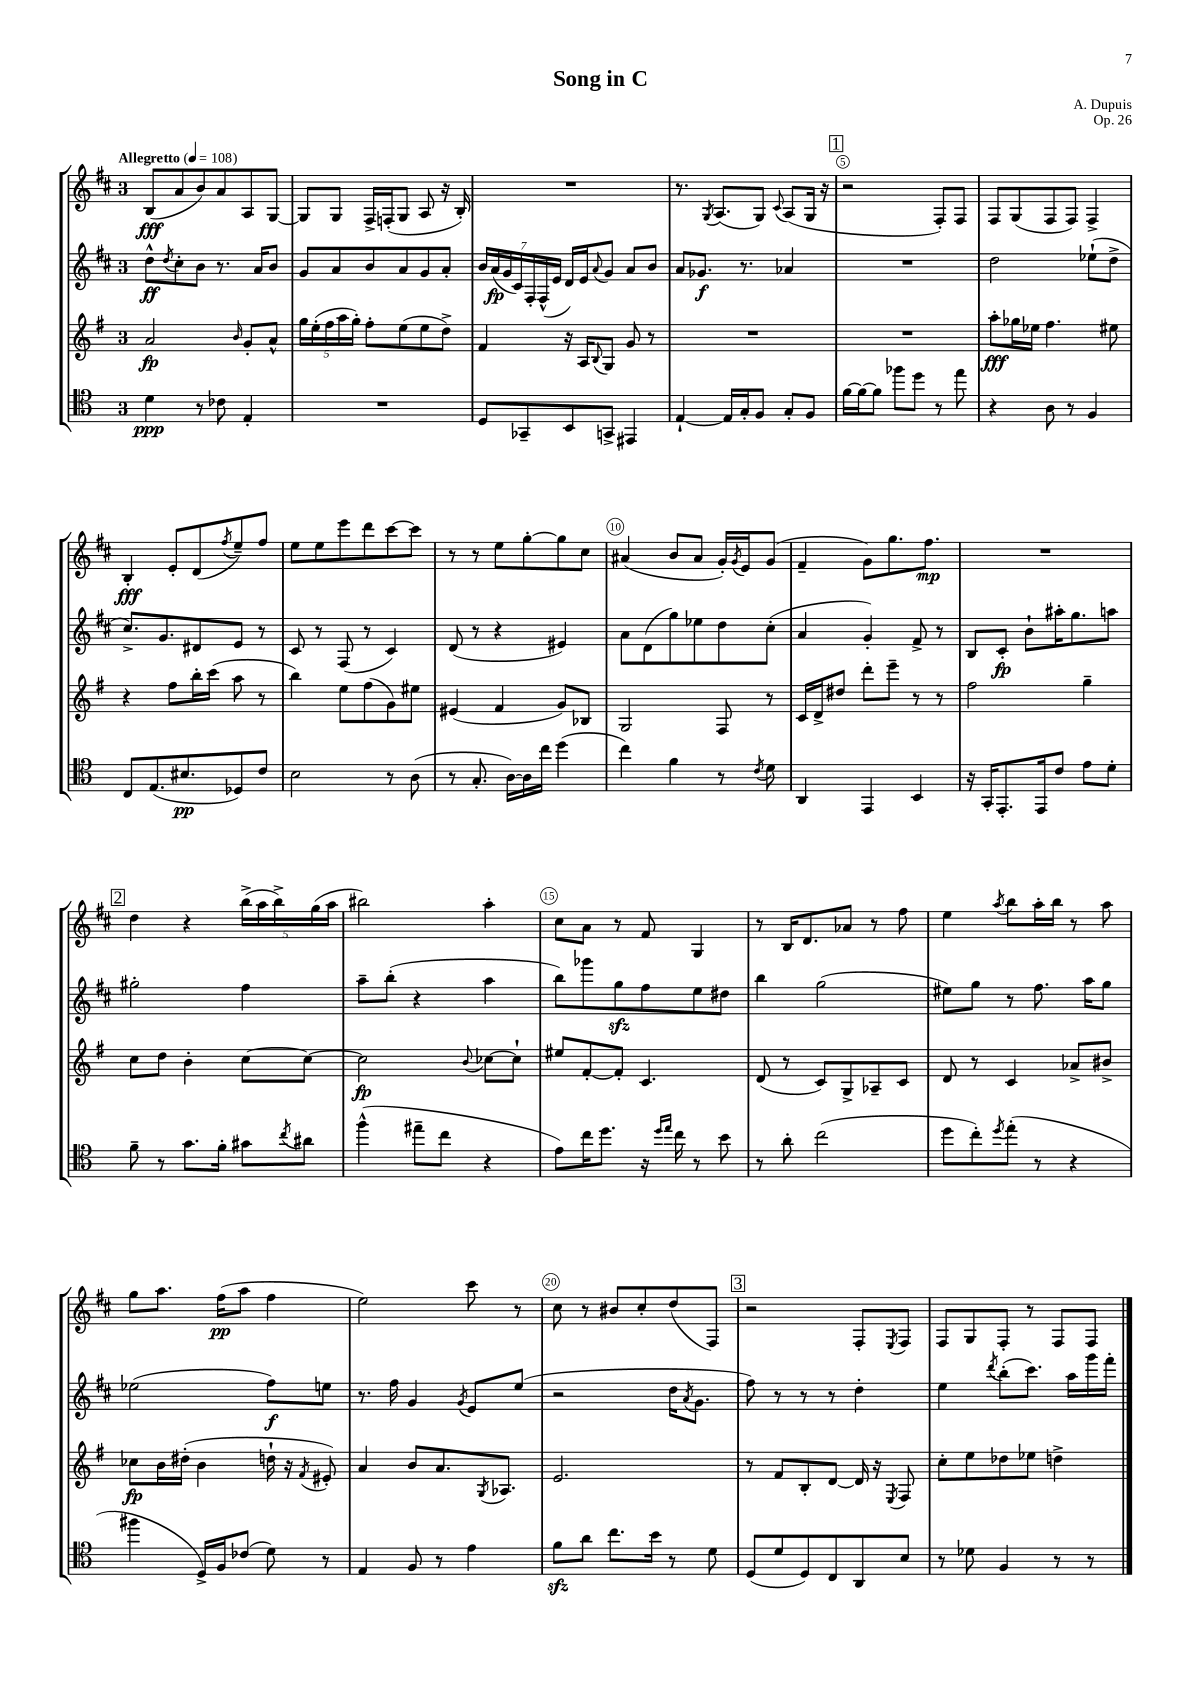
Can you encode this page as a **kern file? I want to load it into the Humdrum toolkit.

**kern	**kern	**kern	**kern
*staff4	*staff3	*staff2	*staff1
*clefC4	*clefG2	*clefG2	*clefG2
*k[]	*k[f#]	*k[f#c#]	*k[f#c#]
*M3/4	*M3/4	*M3/4	*M3/4
*MM108	*MM108	*MM108	*MM108
4d\	2a/	8dd^^\L	(8B/L
.	.	8qdd/	.
.	.	8cc#'\	8a/
8r	.	8b\J	8b/)
8c-\	.	8.r	8a/
.	16qqb/	.	.
4E'/	8g'/L	.	8A/
.	.	16a/LK	.
.	8a^^/J	8b/J	[8G/J
=	=	=	=
2.r	20gg\LL	8g/L	8G/]L
.	(20ee'\	.	.
.	20ff#\	.	.
.	.	8a/	8G/J
.	20aa\	.	.
.	20gg'\JJ)	.	.
.	8ff#'\L	8b/	16F#^/LL
.	.	.	(16F'/J
.	(8ee\	8a/	8G/J
.	8ee\	8g/	8A/
.	8dd^\J)	8a'/J	16r
.	.	.	16B'/)
=	=	=	=
8D/L	4f#/	28b/LL	2.r
.	.	(28a/	.
.	.	28g/	.
.	.	28c#/)	.
8GG-~/	.	.	.
.	.	28F#'/	.
.	.	(28F#^^/	.
.	.	28e/JJ	.
8BB/	16r	16d/LL)	.
.	16A/LK	16e/J	.
.	8qqB/	8qqa/	.
8GG^/J	8G/J	8g/J	.
4EE#/	8g/	8a/L	.
.	8r	8b/J	.
=	=	=	=
[4E`/	2.r	8a/L	8.r
.	.	8.g-/J	.
.	.	.	8qG/
.	.	.	(8.A/L
16E/]LL	.	.	.
16G'/J	.	8.r	.
8F/J	.	.	8G/J)
.	.	.	8qqc#/
8G'/L	.	4a-/	(8A/L
8F/J	.	.	16G/Jk
.	.	.	16r
=	=	=	=
[16f\LL	2.r	2.r	2r
16f\_J	.	.	.
8f\]J	.	.	.
8ff-\L	.	.	.
8dd\J	.	.	.
8r	.	.	8F#'/L)
8ee\	.	.	8F#/J
=	=	=	=
4r	8aa'\L	2dd\	8F#/L
.	16gg-\L	.	(8G/
.	16ee-\JJ	.	.
8A\	4.ff#\	.	8F#/
8r	.	.	8F#/J)
4F/	.	(8ee-`\L	4F#^/
.	8ee#\	8dd^\J	.
=	=	=	=
8C/L	4r	8.cc#^/L)	4B'/
(8.E/	.	.	.
.	.	8.g/	.
.	8ff#\L	.	8e'/L
8.B#/	.	.	.
.	16bb'\L	8d#/	(8d/
.	(16ccc\JJ	.	.
.	.	.	8qff#/
8D-/)	8aa\	8e/J	8ee~/)
8c/J	8r	8r	8ff#/J
=	=	=	=
2B\	4bb\)	8c#/	8ee\L
.	.	8r	8ee\
.	8ee\L	(8F#/	8eee\
.	(8ff#\	8r	8ddd\
8r	8g\)	4c#/)	[8ccc#\
(8A\	8ee#\J	.	8ccc#\]J
=	=	=	=
8r	(4e#/	(8d/	8r
8.G'/	.	8r	8r
.	4f#/	4r	8ee\L
[16A\LL)	.	.	.
16A\]	.	.	[8gg'\
16cc\JJ	.	.	.
(4dd\	8g/L)	4e#/)	8gg\]
.	8B-/J	.	8cc#\J
=	=	=	=
4cc\)	2G/	8a\L	(4a#/
.	.	(8d\	.
4f\	.	8gg\)	8b/L
.	.	8ee-\	8a#/J
8r	8F#/	8dd\	16g'/LL)
.	.	.	8qg/
.	.	.	16e/J
8qc/	.	.	.
8d\	8r	(8cc#'\J	(8g/J
=	=	=	=
4AA/	16c/LL	4a/	4f#~/
.	16d^/J	.	.
.	8dd#/J	.	.
4EE/	8ddd'\L	4g'/)	8g\L)
.	8eee~\J	.	8.gg\
4BB/	8r	8f#^/	.
.	.	.	8.ff#\J
.	8r	8r	.
=	=	=	=
16r	2ff#\	8B/L	2.r
16GG'/LK	.	.	.
8.EE'/	.	8c#'/J	.
.	.	8b`\L	.
16EE/k	.	.	.
8c/J	.	16aa#'\K	.
.	.	8.gg\	.
8e\L	4gg~\	.	.
8d'\J	.	8aa\J	.
=	=	=	=
8f~\	8cc\L	2gg#'\	4dd\
8r	8dd\J	.	.
8.g\L	4b'\	.	4r
16f'\Jk	.	.	.
8g#\L	[8cc\L	4ff#\	(20bb^\LL
.	.	.	20aa\
.	.	.	20bb^\)
8qcc/	.	.	.
8a#\J	8cc\_J	.	.
.	.	.	(20gg\
.	.	.	20aa\JJ
=	=	=	=
(4ff^^\	2cc\]	8aa~\L	2bb#\)
.	.	(8bb'\J	.
8ee#~\L	.	4r	.
8cc\J	.	.	.
.	8qqb/	.	.
4r	[8cc-\L	4aa\	4aa'\
.	8cc-`\]J	.	.
=	=	=	=
8e\L)	8ee#/L	8bb\L)	8cc#\L
16cc\K	[8f#'/	8ggg-\	8a\J
8.dd\J	.	.	.
.	8f#'/]J	8gg\	8r
16r	4.c/	8ff#\	8f#/
16qqdd/LL	.	.	.
16qqee/JJ	.	.	.
16cc\	.	.	.
8r	.	8ee\	4G/
8b\	.	8dd#\J	.
=	=	=	=
8r	(8d/	4bb\	8r
8a'\	8r	.	16B/LK
.	.	.	8.d/
(2cc\	8c/L)	(2gg\	.
.	8G^/	.	8a-/J
.	8A-~/	.	8r
.	8c/J	.	8ff#\
=	=	=	=
8dd\L	8d/	8ee#\L)	4ee\
8cc'\)	8r	8gg\J	.
8qdd/	.	.	8qaa/
(8ee'\J	4c/	8r	8bb\L
8r	.	8.ff#\	16aa'\L
.	.	.	16bb\JJ
4r	8a-^/L	.	8r
.	.	16aa\LK	.
.	8b#^/J	8gg\J	8aa\
=	=	=	=
4ff#\	8cc-\L	(2ee-\	8gg\L
.	16b\L	.	8.aa\J
.	(16dd#'\JJ	.	.
16D^/LL)	4b\	.	.
16F/J	.	.	(16ff#\LK
(8c-/J	.	.	8aa\J
8d\)	16dd`\	8ff#\L)	4ff#\
.	16r	.	.
.	8qf#/	.	.
8r	8e#'/)	8ee\J	.
=	=	=	=
4E/	4a/	8.r	2ee\)
.	.	16ff#\	.
8F/	8b/L	4g/	.
8r	8.a/	.	.
.	.	8qg/	.
4e\	.	8e/L	8ccc#\
.	8qG/	.	.
.	8.A-/J	.	.
.	.	(8ee/J	8r
=	=	=	=
8f\L	2.e/	2r	8cc#\
8a\J	.	.	8r
8.cc\L	.	.	8b#/L
.	.	.	8cc#'/
16b\Jk	.	.	.
8r	.	16dd\LK	(8dd/
.	.	8qa/	.
.	.	8.g\J	.
8d\	.	.	8F#/J)
=	=	=	=
(8D/L	8r	8ff#\)	2r
8d/	8f#/L	8r	.
8D/)	8B'/	8r	.
8C/	[8d/J	8r	.
8AA/	16d/]	4dd'\	8F#'/L
.	16r	.	.
.	8qE/	.	8qE/
8B/J	8F#/	.	8F#/J
=	=	=	=
8r	8cc'\L	4ee\	8F#/L
8d-\	8ee\	.	8G/
.	.	8qddd/	.
4F/	8dd-\	(8bb'\L	8F#'/J
.	8ee-\J	8.ccc#\J)	8r
8r	4dd^\	.	8F#/L
.	.	16aa\LL	.
8r	.	16ggg\	8F#/J
.	.	16fff#'\JJ	.
==	==	==	==
*-	*-	*-	*-
